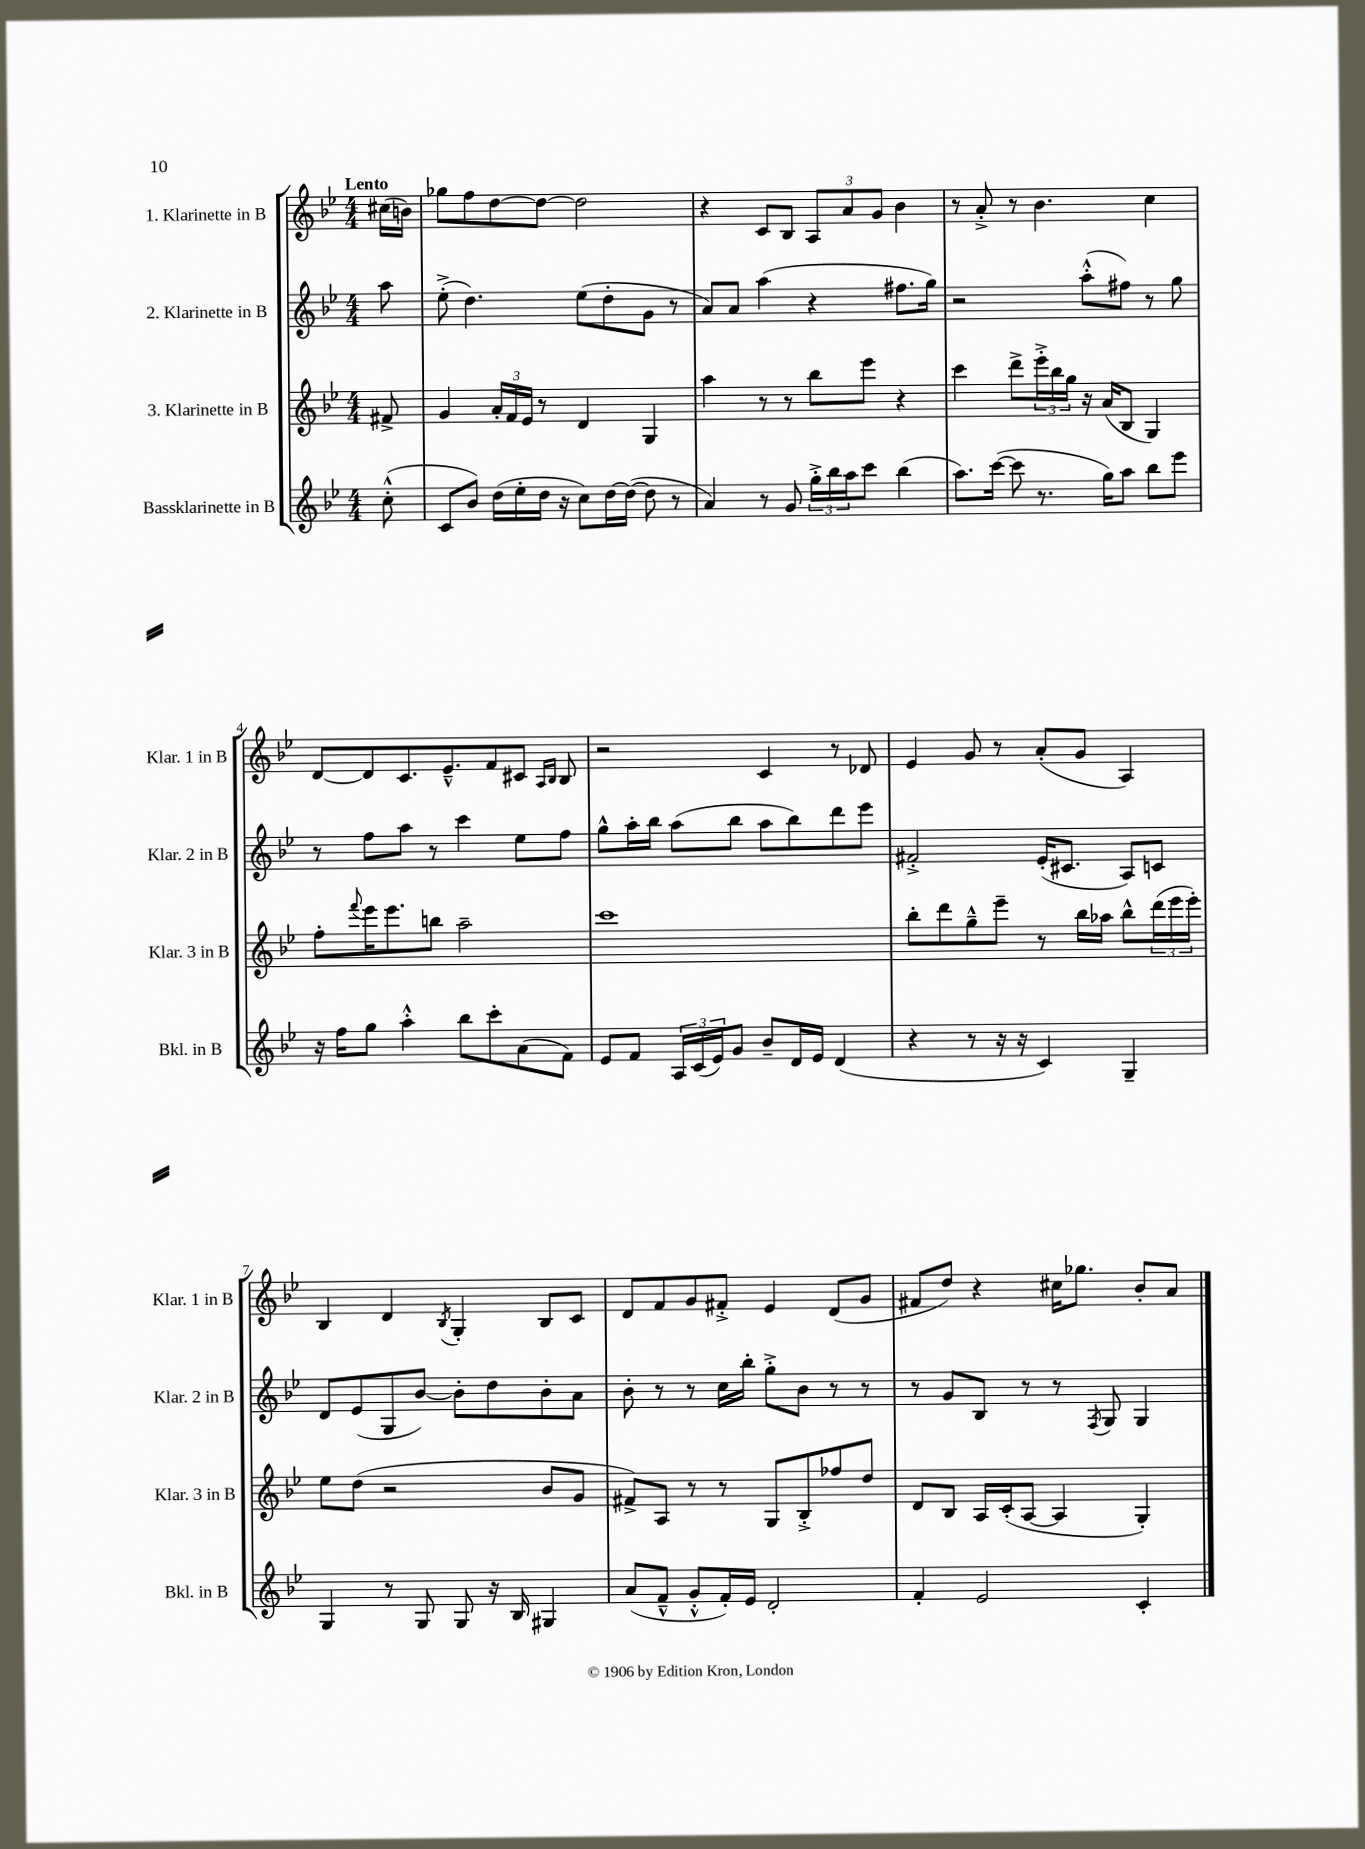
<<
\new StaffGroup <<
\new Staff = "s0" \with { instrumentName = "1. Klarinette in B" shortInstrumentName = "Klar. 1 in B" } {
    \clef treble \key bes \major \numericTimeSignature \time 4/4 \partial 8 \tempo "Lento"
    cis''16( b'16) |
    ges''8 f''8 d''8~ d''8~ d''2 |
    r4 c'8 bes8 \tuplet 3/2 { a8 a'8 g'8 } bes'4 |
    r8 a'8-.-> r8 bes'4. c''4 |
    d'8~ d'8 c'8. ees'8.---^ f'8 cis'8 \grace { a16 bes16 } bes8 |
    r2 c'4 r8 des'8 |
    ees'4 g'8 r8 a'8-.( g'8 a4) |
    bes4 d'4 \acciaccatura { bes8 } g4-. bes8 c'8 |
    d'8 f'8 g'8 fis'8-.-> ees'4 d'8( g'8 |
    fis'8 d''8) r4 cis''16 ges''8. bes'8-. a'8 \bar "|." |
}
\new Staff = "s1" \with { instrumentName = "2. Klarinette in B" shortInstrumentName = "Klar. 2 in B" } {
    \clef treble \key bes \major \numericTimeSignature \time 4/4 \partial 8
    a''8 |
    ees''8-.->( d''4.) ees''8( d''8-. g'8 r8 |
    a'8) a'8 a''4( r4 fis''8. g''16) |
    r2 a''8-.-^( fis''8) r8 g''8 |
    r8 f''8 a''8 r8 c'''4 ees''8 f''8 |
    g''8-^ a''16-. bes''16 a''8( bes''8 a''8 bes''8) d'''8 ees'''8 |
    fis'2-.-> ees'16-.( cis'8. a8) c'8 |
    d'8 ees'8( g8 bes'8~) bes'8-. d''8 bes'8-. a'8 |
    bes'8-. r8 r8 c''16 bes''16-. g''8-.-> bes'8 r8 r8 |
    r8 g'8 bes8 r8 r8 \acciaccatura { f8 } g8 g4 \bar "|." |
}
\new Staff = "s2" \with { instrumentName = "3. Klarinette in B" shortInstrumentName = "Klar. 3 in B" } {
    \clef treble \key bes \major \numericTimeSignature \time 4/4 \partial 8
    fis'8-> |
    g'4 \tuplet 3/2 { a'16-. f'16 ees'16 } r8 d'4 g4 |
    a''4 r8 r8 bes''8 ees'''8 r4 |
    c'''4 d'''8-> \tuplet 3/2 { ees'''16-.-> bes''16 g''16 } r16 a'16( bes8 g4) |
    f''8-. \appoggiatura { f'''8 } ees'''16 ees'''8. b''8 a''2-- |
    c'''1 |
    bes''8-. d'''8 g''8---^ ees'''8-- r8 bes''16 aes''16 bes''8-^ \tuplet 3/2 { d'''16( ees'''16 ees'''16-.) } |
    ees''8 d''8( r2 bes'8 g'8 |
    fis'8->) a8 r8 r8 g8 bes8-.-> fes''8 d''8 |
    d'8 bes8 a16 c'16-.( a8~ a4 g4-.) \bar "|." |
}
\new Staff = "s3" \with { instrumentName = "Bassklarinette in B" shortInstrumentName = "Bkl. in B" } {
    \clef treble \key bes \major \numericTimeSignature \time 4/4 \partial 8
    c''8-.-^( |
    c'8 bes'8) d''16( ees''16-. d''16 r16 c''8) d''16~ d''16~( d''8 r8 |
    a'4) r8 g'8 \tuplet 3/2 { g''16-.-> bes''16 a''16 } c'''8 bes''4( |
    a''8.) c'''16~( c'''8 r8. g''16) a''8 bes''8 ees'''8 |
    r16 f''16 g''8 a''4-.-^ bes''8 c'''8-. a'8( f'8) |
    ees'8 f'8 \tuplet 3/2 { a16 c'16( ees'16) } g'8 bes'8-- d'16 ees'16 d'4( |
    r4 r8 r16 r16 c'4) g4-- |
    g4 r8 g8 g8 r16 bes16 gis4 |
    a'8( f'8---^ g'8-.-^ f'16-.) ees'16 d'2-. |
    f'4-. ees'2 c'4-. \bar "|." |
}
>>
>>
